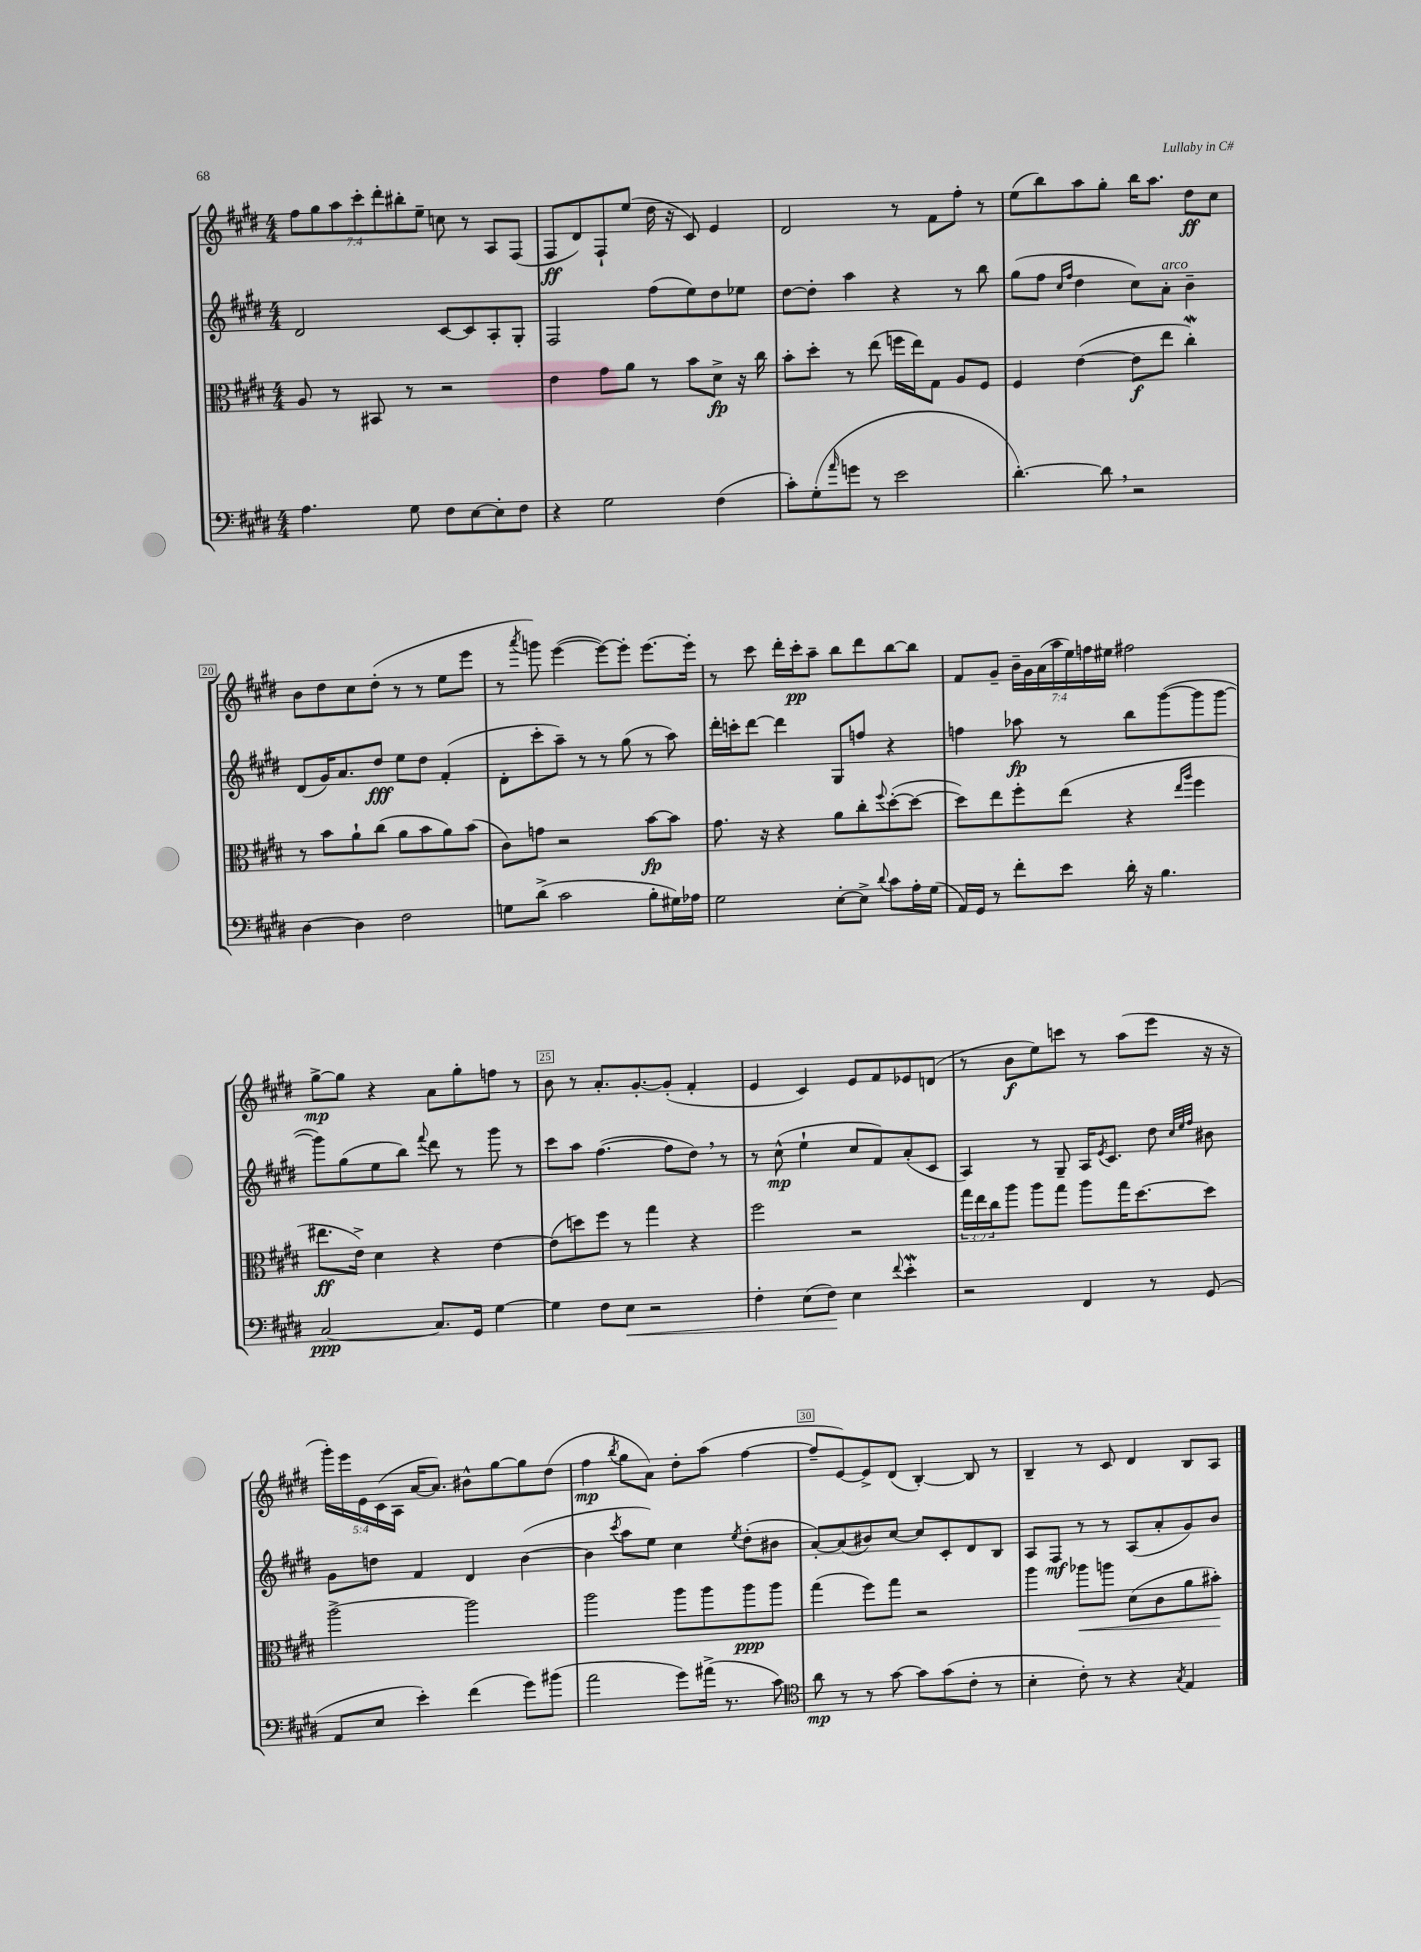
<<
\new StaffGroup <<
\new Staff = "s0" {
    \clef treble \key e \major \numericTimeSignature \time 4/4 \override Staff.TupletNumber.text = #tuplet-number::calc-fraction-text
    \tuplet 7/4 { fis''8 gis''8 a''8 cis'''8-. dis'''8-. bis''8-. e''8-- } c''8 r8 a8 fis8( |
    fis8\ff dis'8) fis8-! e''8( dis''16 r16 cis'8) e'4 |
    dis'2 r8 fis'8 fis''8-. r8 |
    e''8( b''8) a''8 gis''8-. b''16 a''8. dis''8\ff cis''8 |
    b'8 dis''8 cis''8 dis''8-.( r8 r8 e''8 e'''8 |
    r8 \acciaccatura { a'''8 } g'''8) e'''4~( e'''8~) e'''8-. e'''8.~ e'''16-. |
    r8 cis'''8 dis'''16-. cis'''16-.\pp a''8-- b''8 dis'''8 b''8~ b''8 |
    fis'8 gis'8-- \tuplet 7/4 { b'16-- gis'16 a'16( a''16 e''16) f''16 eis''16 } fis''2 |
    gis''8~->\mp gis''8 r4 a'8 gis''8-. f''8 r8 |
    b'8 r8 a'8.-. gis'8.~-. gis'8-.( fis'4-. |
    e'4 cis'4) e'8 fis'8 ees'8 d'8( |
    r8 b'8\f e''8) c'''8 r8 a''8( e'''8 r16 r16 |
    \tuplet 5/4 { gis'''16-.) e'''16 e'16 cis'16( a16 } a'16~ a'8.) bis'8-^ gis''8~ gis''8 dis''8( |
    fis''4\mp \acciaccatura { b''8 } gis''8 a'8) dis''8-. a''8( fis''4~ |
    fis''8-- e'8~) e'8-> dis'8( b4~-.) b8 r8 |
    b4-- r8 cis'8 dis'4 b8 a8 \bar "|." |
}
\new Staff = "s1" {
    \clef treble \key e \major \numericTimeSignature \time 4/4
    dis'2 cis'8~ cis'8 a8-. gis8-. |
    fis2 fis''8( e''8) dis''8 ees''8 |
    dis''8~ dis''8-. a''4 r4 r8 b''8 |
    gis''8( fis''8 \grace { cis''16 fis''16 } dis''4 cis''8) a'8-.^\markup { \italic "arco" } b'4-- |
    dis'8( gis'16) a'8. dis''8\fff e''8 dis''8 fis'4-.( |
    dis'8-. cis'''8-. a''8--) r8 r8 gis''8( r8 a''8) |
    dis'''16-. c'''16-. dis'''8~ dis'''4 gis8 f''8 r4 |
    f''4 aes''8\fp r8 b''8 gis'''8~( gis'''8 gis'''8~ |
    gis'''8) gis''8( e''8 b''8) \appoggiatura { fis'''8 } dis'''8 r8 gis'''8 r8 |
    cis'''8 a''8 fis''4.~( fis''8 dis''8) \breathe r8 |
    r8 cis''8-^\mp( e''4-! cis''8 fis'8) a'8-.( cis'8 |
    a4) r8 gis8-- a16 \acciaccatura { e'8 } cis'8. dis''8 \grace { cis''32 e''32 fis''32 } bis'8 |
    gis'8 d''8 fis'4 dis'4 b'4~( |
    b'4 \acciaccatura { cis'''8 } a''8 e''8) cis''4 \acciaccatura { e''8 } dis''8-.( bis'8 |
    a'8~-.) a'8( bis'8) cis''8~ cis''8 cis'8-. dis'8 b8 |
    a8 fis8\mf r8 r8 a8( a'8-. gis'8) b'8 \bar "|." |
}
\new Staff = "s2" {
    \clef alto \key e \major \numericTimeSignature \time 4/4 \override Staff.TupletNumber.text = #tuplet-number::calc-fraction-text
    a8 r8 bis,8 r8 r2 |
    e'4 gis'8 a'8 r8 b'8 dis'8->\fp r16 cis''16 |
    b'8-. dis''8-. r8 e''8( f''16 e''16) gis8 a8 fis8 |
    fis4 e'4~( e'8\f e''8 cis''4-.\mordent) |
    r8 b'8 a'8-! cis''8( a'8 b'8 a'8) b'8( |
    cis'8) g'8 r2 b'8~\fp b'8 |
    gis'8. r16 r4 a'8 cis''8-. \appoggiatura { fis''8 } dis''8~-.( dis''8~ |
    dis''8) e''8 fis''8-. e''8( r4 \grace { e''16 a''16 } fis''4 |
    eis''8.\ff e'16->) dis'4 r4 e'4~ |
    e'8( d''8) fis''8 r8 gis''4 r4 |
    fis''2 r2 |
    \tuplet 3/2 { gis''16 e''16 cis''16 } a''8 a''8 gis''8 a''8 gis''16 dis''8.~ dis''8 |
    a''2~-> a''2 |
    a''2 a''8 a''8 a''8\ppp a''8 |
    gis''4( fis''8) gis''8 r2 |
    a''4 aes''8\< a''8 dis'8( cis'8 a'8 bis'8-.\!) \bar "|." |
}
\new Staff = "s3" {
    \clef bass \key e \major \numericTimeSignature \time 4/4
    a4. gis8 fis8 e8~ e8-. fis8 |
    r4 gis2 fis4( |
    cis'8-.) gis8-.( \grace { a'16 } g'8 r8 e'2 |
    dis'4.~-.) dis'8 \breathe r2 |
    dis4~ dis4 fis2 |
    g8 dis'8->( cis'2 b8-. gis16) aes16 |
    gis2 e8~-. e8-> \appoggiatura { dis'8 } cis'8 a16-. gis16( |
    a,16) gis,16 r8 fis'8-. e'8 dis'16-. r16 b4. |
    cis2~\ppp cis8. gis,16 gis4~ |
    gis4 fis8 e8\< r2 |
    fis4-. e8( fis8\!) e4 \appoggiatura { fis'8 } e'4-.\mordent |
    r2 fis,4 r8 gis,8( |
    a,8 e8 e'4-.) fis'4( gis'8) bis'8( |
    a'2 gis'8) ais'16->( r8. cis'8) |
    \clef tenor a'8\mp r8 r8 gis'8~ gis'8 gis'8( cis'8-. r8 |
    b4-. cis'8-.) r8 r4 \acciaccatura { gis8 } e4 \bar "|." |
}
>>
>>
\layout { \context { \Score currentBarNumber = #16 \override BarNumber.break-visibility = ##(#f #t #t) barNumberVisibility = #(every-nth-bar-number-visible 5) \override BarNumber.stencil = #(make-stencil-boxer 0.1 0.3 ly:text-interface::print) } }
